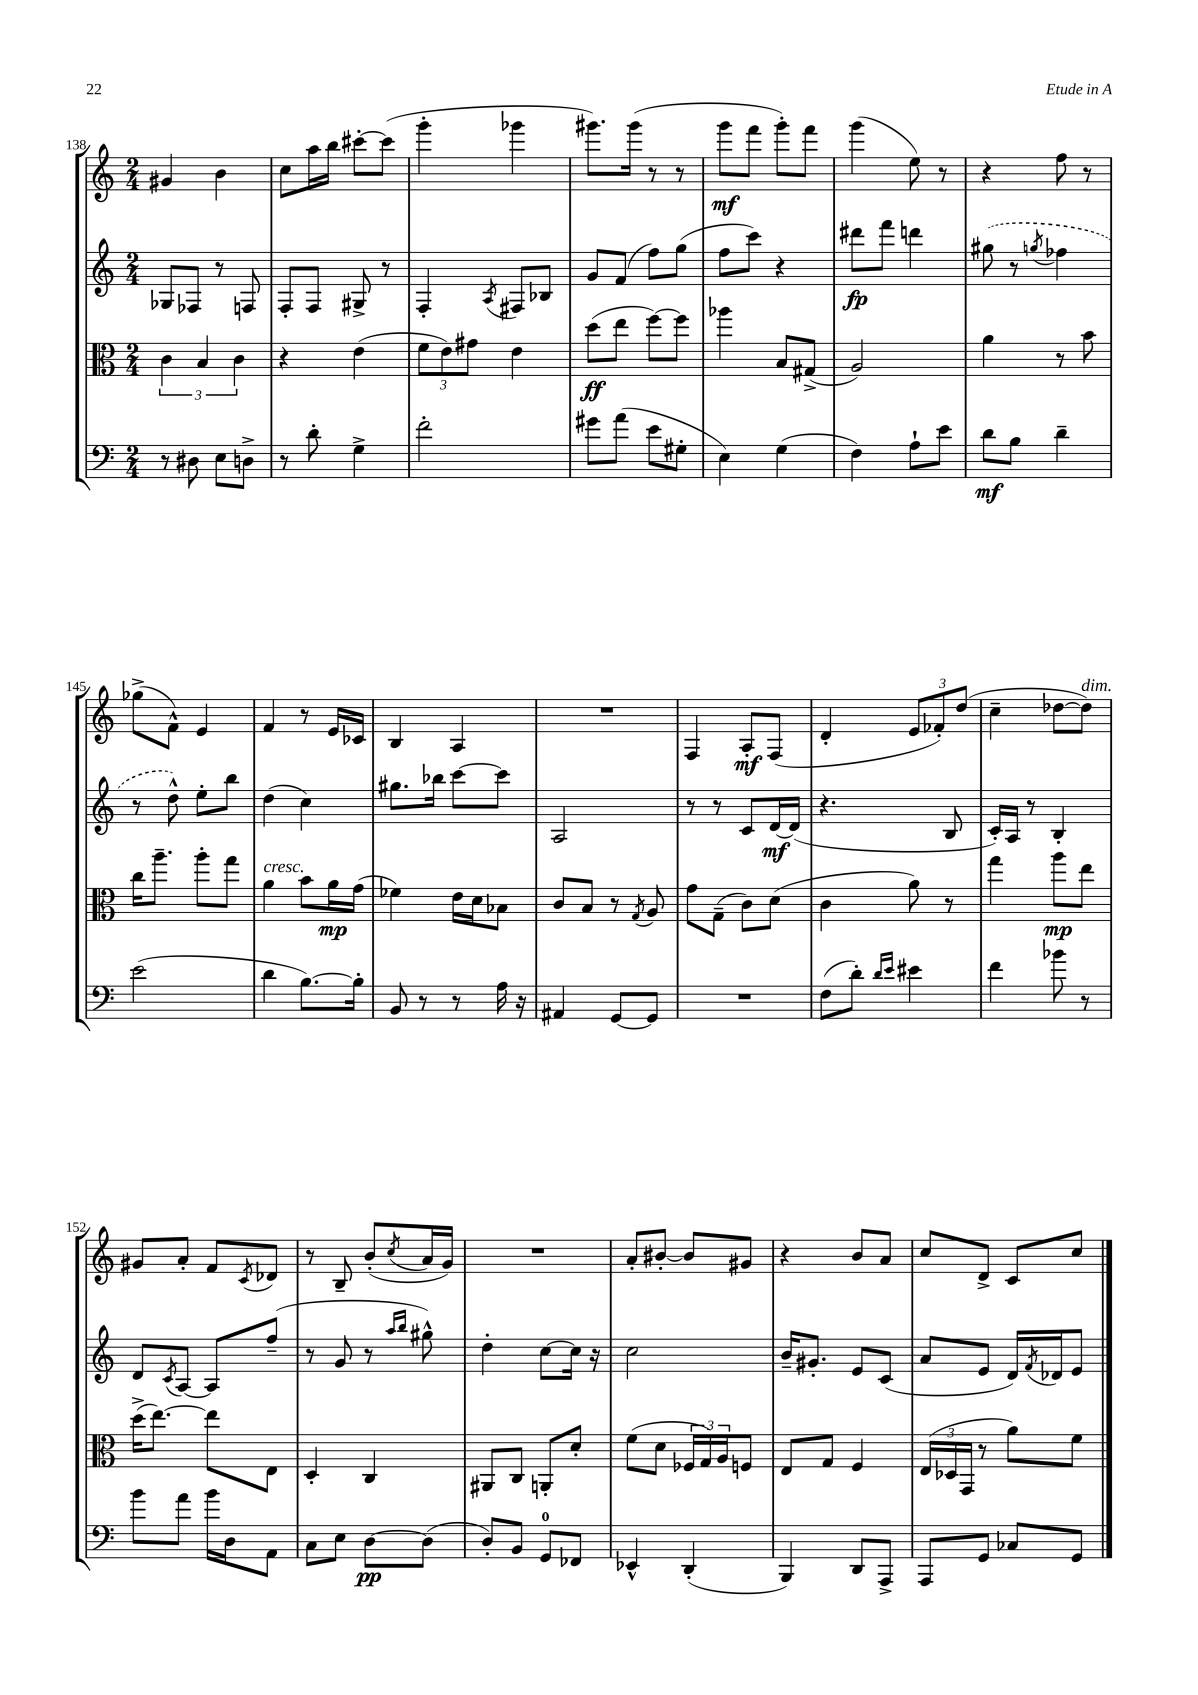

**kern	**kern	**kern	**kern
*staff4	*staff3	*staff2	*staff1
*clefF4	*clefC3	*clefG2	*clefG2
*k[]	*k[]	*k[]	*k[]
*M2/4	*M2/4	*M2/4	*M2/4
8r	6c	8G-	4g#
8D#	.	8F-	.
.	6B	.	.
8E	.	8r	4b
.	6c	.	.
8D^	.	8F	.
=	=	=	=
8r	4r	8F'	8cc
8d'	.	8F	16aa
.	.	.	16bb
4G^	(4e	8G#^	[8ccc#'
.	.	8r	(8ccc#]
=	=	=	=
2f'	12f	4F'	4ggg'
.	12e)	.	.
.	12g#	.	.
.	.	8qA	.
.	4e	8F#	4ggg-
.	.	8B-	.
=	=	=	=
8g#	(8dd	8g	8.ggg#)
(8a	8ee	(8f	.
.	.	.	(16ggg#
8e	[8ff)	8ff)	8r
8G#'	8ff]	(8gg	8r
=	=	=	=
4E)	4aa-	8ff	8ggg
.	.	8ccc)	8fff
(4G	8B	4r	8ggg')
.	(8G#^	.	8fff
=	=	=	=
4F)	2A)	8ddd#	(4ggg
.	.	8fff	.
8A`	.	4ddd	8ee)
8e	.	.	8r
=	=	=	=
8d	4a	(8gg#	4r
8B	.	8r	.
.	.	8qgg	.
4d~	8r	4ff-	8ff
.	8b	.	8r
=	=	=	=
(2e	16cc	8r	(8gg-^
.	8.aa~	.	.
.	.	8dd^^)	8f^^)
.	8aa'	8ee'	4e
.	8gg	8bb	.
=	=	=	=
4d	4a	(4dd	4f
[8.B)	8b	4cc)	8r
.	16a	.	16e
16B']	(16g	.	16c-
=	=	=	=
8BB	4f-)	8.gg#	4B
8r	.	.	.
.	.	16bb-	.
8r	16e	[8ccc	4A
.	16d	.	.
16A	8B-	8ccc]	.
16r	.	.	.
=	=	=	=
4AA#	8c	2A	2r
.	8B	.	.
[8GG	8r	.	.
.	8qG	.	.
8GG]	8A	.	.
=	=	=	=
2r	8g	8r	4F
.	(8G~	8r	.
.	8c)	8c	8A'
.	(8d	[16d	(8F
.	.	(16d]	.
=	=	=	=
(8F	4c	4.r	4d'
8d')	.	.	.
16qqd	.	.	.
16qqe	.	.	.
4e#	8a)	.	12e
.	.	.	12f-')
.	8r	8B	.
.	.	.	(12dd
=	=	=	=
4f	4gg	16c')	4cc~
.	.	16A	.
.	.	8r	.
8b-	8aa	4B'	[8dd-
8r	8ee	.	8dd-])
=	=	=	=
8b	(16dd^	8d	8g#
.	[8.ee)	.	.
.	.	8qc	.
8a	.	[8A	8a'
16b	8ee]	8A]	8f
16D	.	.	.
.	.	.	8qc
8AA	8E	(8ff~	8d-
=	=	=	=
8C	4D'	8r	8r
8E	.	8g	8B~
[8D	4C	8r	(8b'
.	.	16qqaa	.
.	.	16qqbb	8qcc
(8D]	.	8gg#^^)	16a
.	.	.	16g)
=	=	=	=
8D')	8AA#	4dd'	2r
8BB	8C	.	.
8GG	8AA'	[8cc	.
8FF-	8d'	16cc]	.
.	.	16r	.
=	=	=	=
4EE-^^	(8f	2cc	8a'
.	8d	.	[8b#'
(4DD'	24F-	.	8b#]
.	24G)	.	.
.	24A	.	.
.	8F	.	8g#
=	=	=	=
4BBB)	8E	16b~	4r
.	.	8.g#'	.
.	8G	.	.
8DD	4F	8e	8b
8AAA^	.	(8c	8a
=	=	=	=
8AAA	(24E	8a	8cc
.	24D-	.	.
.	24GG	.	.
8GG	8r	8e	8d^
8C-	8a)	16d)	8c
.	.	8qf	.
.	.	16d-	.
8GG	8f	8e	8cc
==	==	==	==
*-	*-	*-	*-
